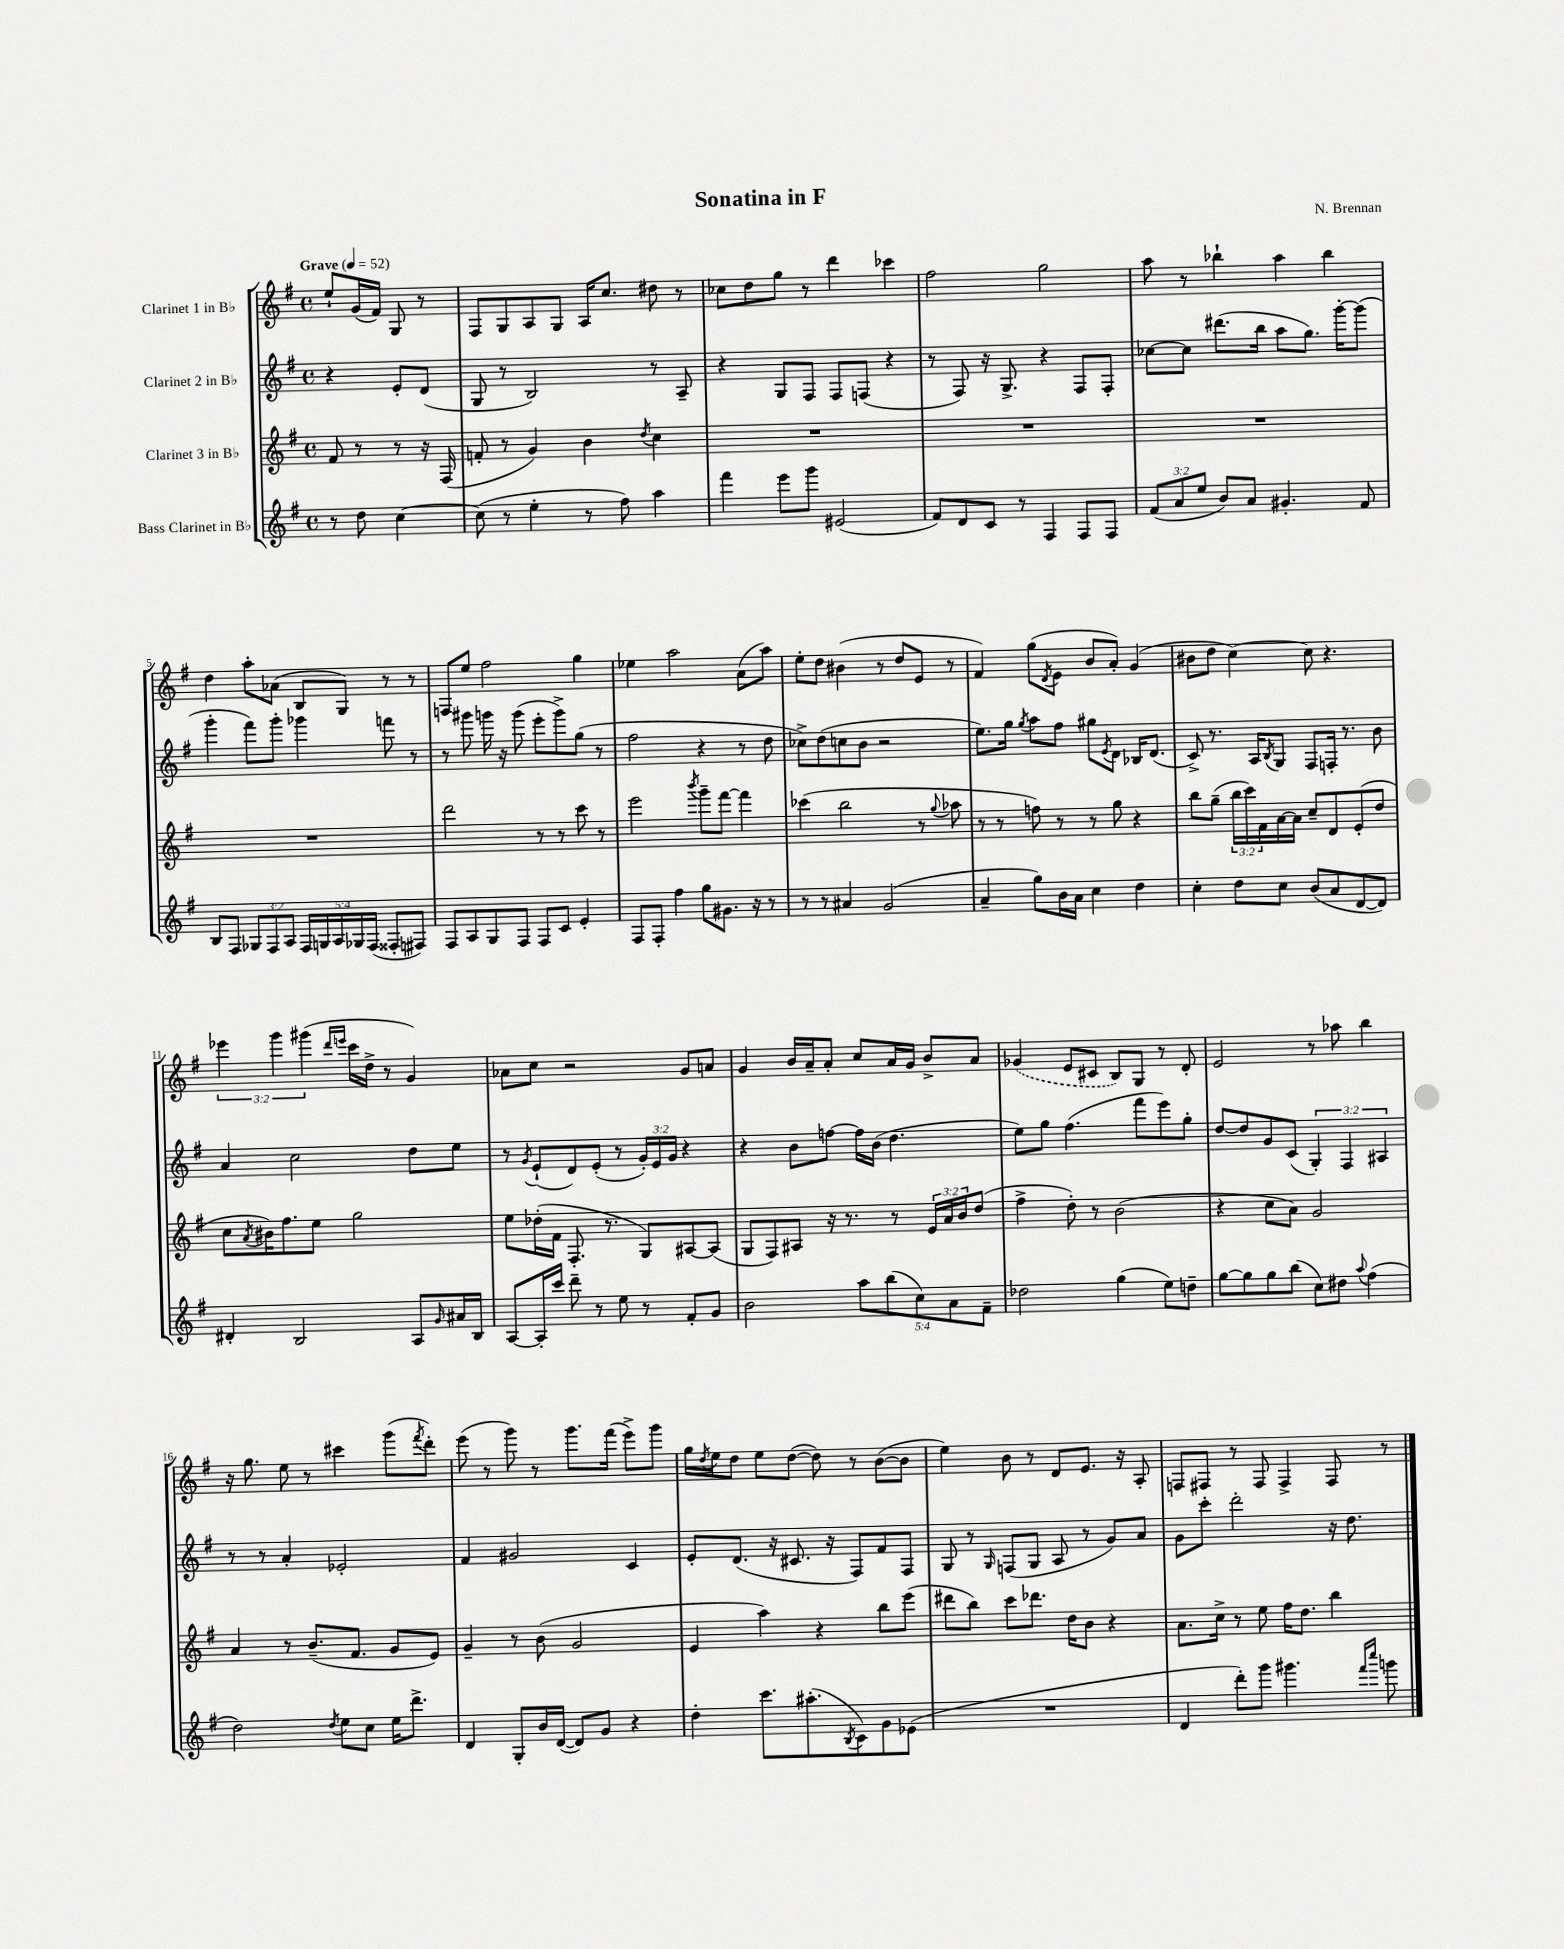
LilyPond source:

\header { title = "Sonatina in F" composer = "N. Brennan" }
<<
\new StaffGroup <<
\new Staff = "s0" \with { instrumentName = "Clarinet 1 in Bb" } {
    \clef treble \key g \major \defaultTimeSignature \time 4/4 \override Staff.TupletNumber.text = #tuplet-number::calc-fraction-text \partial 2 \tempo "Grave" 4 = 52
    e''8-! g'16( fis'16) g8 r8 |
    fis8 g8 a8 g8 a16 c''8. dis''8 r8 |
    ces''8 d''8 g''8 r8 d'''4 ces'''4 |
    fis''2 g''2 |
    a''8 r8 bes''4-! a''4 bes''4 |
    d''4 a''8-. aes'8( b8 g8) r8 r8 |
    f8 e''8 fis''2 g''4 |
    ees''4 a''2 a'8( a''8) |
    e''8-. d''8 bis'4( r8 d''8 e'8 r8 |
    fis'4) g''8( \acciaccatura { d'8 } e'8 b'8 a'8-.) g'4( |
    bis'8 d''8 c''4~) c''8 r4. |
    \tuplet 3/2 { ees'''4 g'''4 gis'''4( } \grace { d'''16 e'''16 } c'''16 d''16-> r8 g'4) |
    aes'8 c''8 r2 g'8 a'8 |
    g'4 b'16 a'16-- a'8-. c''8 a'16 g'16 b'8-> a'8 |
    \once \slurDashed ges'4( e'8 cis'8 b8) g8 r8 d'8-. |
    e'2 r8 aes''8 b''4 |
    r16 g''8. e''8 r8 cis'''4 g'''8( \acciaccatura { fis'''8 } d'''8-.) |
    e'''8( r8 g'''8) r8 g'''8. fis'''16( e'''8->) g'''8 |
    g''16 \acciaccatura { d''8 } e''16 d''8 e''8 d''8~( d''8) r8 b'8~( b'8 |
    e''4) b'8 r8 d'8 e'8. r16 a8-. |
    f8 fis8 r8 fis8 fis4-> fis8 r8 \bar "|." |
}
\new Staff = "s1" \with { instrumentName = "Clarinet 2 in Bb" } {
    \clef treble \key g \major \defaultTimeSignature \time 4/4 \override Staff.TupletNumber.text = #tuplet-number::calc-fraction-text \partial 2
    r4 e'8-. d'8( |
    g8 r8 b2) r8 a8-- |
    r4 g8 fis8 fis8 f8( r4 |
    r8 fis8) r16 g8.-> r4 fis8 fis8-. |
    ces''8~ ces''8 dis'''8.( b''16 a''8 g''8.) g'''16~-. g'''8( |
    g'''4-. fis'''8) g'''8-. ges'''4 f'''8 r8 |
    r8 gis'''8 g'''16 r16 g'''8( e'''8-. g'''8->) g''8( r8 |
    fis''2 r4 r8 d''8 |
    ces''8->) d''8( c''8 b'8 r2 |
    e''8.) g''16 \acciaccatura { g''8 } a''8 fis''8 gis''8 \acciaccatura { e'8 } d'8 bes16 d'8.( |
    c'8->) r8. a16 \acciaccatura { b8 } g8 fis8 f16-. r8. b'8 |
    a'4 c''2 d''8 e''8 |
    r8 \acciaccatura { g'8 } e'8-!( d'8) e'8-.( r8 \tuplet 3/2 { g'16-.) e'16 g'16 } r4 |
    r4 b'8 f''8~ f''16 b'16( d''4. |
    e''8) g''8 fis''4.( fis'''8 e'''8) g''8-. |
    d''8~ d''8 g'8 c'8( \tuplet 3/2 { g4-.) fis4 ais4 } |
    r8 r8 a'4-. ees'2-. |
    fis'4 gis'2 c'4 |
    e'8-. d'8.( r16 cis'8. r16 fis8) fis'8 fis8 |
    g8 r8 \grace { g16 } f8( g8 a8 r8 g'8) a'8 |
    g'8 c'''8-. d'''2-. r16 d''8. \bar "|." |
}
\new Staff = "s2" \with { instrumentName = "Clarinet 3 in Bb" } {
    \clef treble \key g \major \defaultTimeSignature \time 4/4 \override Staff.TupletNumber.text = #tuplet-number::calc-fraction-text \partial 2
    fis'8 r8 r8 r16 fis16( |
    f'8-. r8 g'4) b'4 \acciaccatura { d''8 } c''4 |
    R1 |
    R1 |
    R1 |
    R1 |
    d'''2 r8 r8 c'''8 r8 |
    e'''2 \acciaccatura { b'''8 } g'''8-- fis'''8~ fis'''4 |
    ces'''4( b''2 r8 \appoggiatura { g''8 } aes''8 |
    r8 r8 f''8) r8 r8 g''8 r4 |
    b''8 g''8--( \tuplet 3/2 { b''16 c'''16) fis'16 } a'16~ a'16 c''8-- d'8 e'8-.( d''8 |
    c''8 \acciaccatura { a'8 } bis'16) fis''8. e''8 g''2 |
    e''8 des''16-.( fis'16 fis8.-. r8. g8) ais8~ ais8( |
    g8 fis8) ais8 r16 r8. r8 \tuplet 3/2 { e'16 a'16 b'16 } d''8( |
    fis''4-> d''8-.) r8 b'2( |
    r4 c''8 a'8) g'2 |
    a'4 r8 b'8.--( fis'8. g'8 e'8) |
    g'4-- r8 b'8( g'2 |
    e'4 a''4) r4 b''8 e'''8( |
    dis'''8 b''8) c'''8 des'''8. d''16 b'8 r4 |
    a'8. c''16-> r8 e''8 fis''16 d''8. b''4 \bar "|." |
}
\new Staff = "s3" \with { instrumentName = "Bass Clarinet in Bb" } {
    \clef treble \key g \major \defaultTimeSignature \time 4/4 \override Staff.TupletNumber.text = #tuplet-number::calc-fraction-text \partial 2
    r8 d''8 c''4~ |
    c''8( r8 e''4-. r8 fis''8) a''4 |
    fis'''4 e'''8 g'''8 eis'2( |
    fis'8) d'8 c'8 r8 fis4 fis8 fis8 |
    \tuplet 3/2 { fis'8( a'8 e''8 } b'8) a'8 gis'4.-. fis'8 |
    b8 fis8 \tuplet 3/2 { ges8 fis8 a8 } \tuplet 5/4 { fis16 g16 a16 ges16 fis16( } fisis8-. fis8) |
    fis8 a8 g8 fis8 fis8 c'8 e'4-. |
    fis8 fis8-. fis''4 g''8 gis'8. r16 r8 |
    r8 r8 ais'4 g'2( |
    a'4-- g''8) b'16 a'16 c''4 d''4 |
    c''4-. d''8 c''8 b'8( a'8 d'8~ d'8) |
    dis'4-. b2 a8 \grace { g'16 } ais'16 b16 |
    a8~ a16-. c'''16 d'''8-- r8 e''8 r8 fis'8-. g'8 |
    b'2 \tuplet 5/4 { a''8 b''8( c''8) a'8 fis'8-- } |
    des''2 g''4( e''8) d''8-- |
    g''8~ g''8 g''8 b''8( c''8) dis''8 \appoggiatura { a''8 } fis''4( |
    d''2) \acciaccatura { d''8 } e''8 c''8 e''16 d'''8.-> |
    d'4 g8-. b'16 d'16~( d'8) g'8 r4 |
    d''4-. c'''8. ais''8.-.( \acciaccatura { b8 } c'8) g'8 ees'8( |
    R1 |
    d'4 d'''8-.) g'''8 gis'''4. \grace { fis'''16 c''''16 } g'''8 \bar "|." |
}
>>
>>
